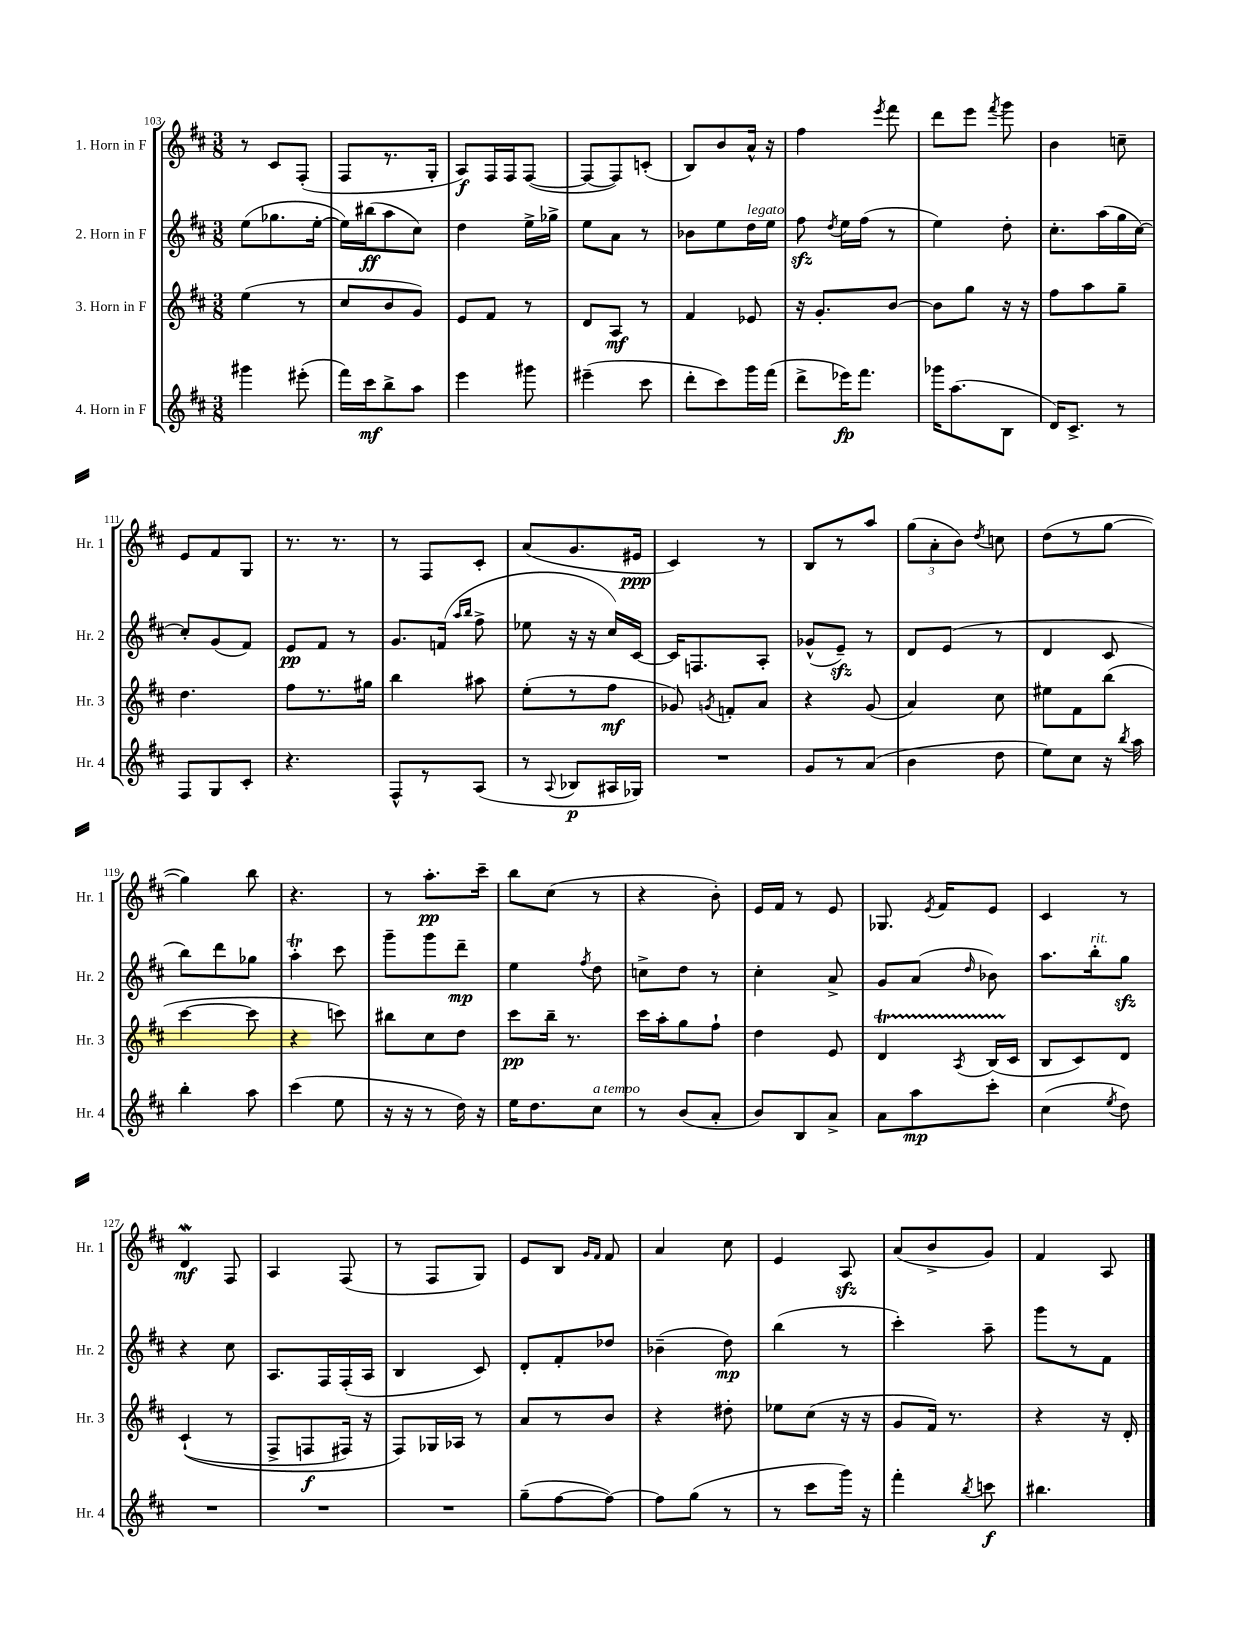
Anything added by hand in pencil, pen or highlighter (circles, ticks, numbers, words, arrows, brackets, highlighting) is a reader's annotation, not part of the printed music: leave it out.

**kern	**kern	**kern	**kern
*staff4	*staff3	*staff2	*staff1
*clefG2	*clefG2	*clefG2	*clefG2
*k[f#c#]	*k[f#c#]	*k[f#c#]	*k[f#c#]
*M3/8	*M3/8	*M3/8	*M3/8
4ggg#	(4ee	(8ee	8r
.	.	8.gg-	8c#
(8eee#'	8r	.	(8F#'
.	.	[16ee'	.
=	=	=	=
16fff#)	8cc#	16ee])	8F#
16ccc#	.	(16bb#	.
8bb^	8b	8aa	8.r
8aa	8g)	8cc#)	.
.	.	.	16G'
=	=	=	=
4eee	8e	4dd	8A)
.	8f#	.	16F#
.	.	.	16F#
8ggg#	8r	16ee^	([8F#
.	.	16gg-^	.
=	=	=	=
(4eee#~	8d	8ee	8F#_
.	8A	8a	8F#])
8ccc#	8r	8r	(8c'
=	=	=	=
8ddd'	4f#	8b-	8B)
8ccc#)	.	8ee	8b
16ggg	8e-	16dd	16a^^
(16fff#	.	16ee	16r
=	=	=	=
8ddd^	16r	8ff#	4ff#
.	8.g'	.	.
.	.	8qdd	.
16eee-)	.	16ee	.
8.fff#	.	(16ff#	.
.	.	.	8qeee
.	[8b	8r	8fff#
=	=	=	=
16ggg-	8b]	4ee)	8ddd
(8.aa	.	.	.
.	8gg	.	8eee
.	.	.	8qfff#
8B	16r	8dd'	8ggg
.	16r	.	.
=	=	=	=
16d)	8ff#	8.cc#'	4b
8.c#^	.	.	.
.	8aa	.	.
.	.	(16aa	.
8r	8gg~	16gg	8cc~
.	.	[16cc#)	.
=	=	=	=
8F#	4.dd	8cc#']	8e
8G	.	(8g	8f#
8c#'	.	8f#)	8G
=	=	=	=
4.r	8ff#	8e	8.r
.	8.r	8f#	.
.	.	.	8.r
.	.	8r	.
.	16gg#	.	.
=	=	=	=
8F#^^	4bb	8.g	8r
8r	.	.	8F#
.	.	(16f	.
.	.	16qqaa	.
.	.	16qqbb	.
(8A	8aa#	8ff#^	8c#'
=	=	=	=
8r	(8ee'	8ee-	(8a
8qqA	.	.	.
8B-	8r	16r	8.g
.	.	16r	.
16A#	8ff#	16cc#)	.
16G-)	.	[16c#	16e#
=	=	=	=
4.r	8g-)	16c#]	4c#)
.	.	8.F	.
.	8qg	.	.
.	8f'	.	.
.	8a	8A'	8r
=	=	=	=
8g	4r	(8g-^^	8B
8r	.	8e~)	8r
(8a	(8g	8r	8aa
=	=	=	=
4b	4a)	8d	(12gg
.	.	.	12a'
.	.	(8e	.
.	.	.	12b)
.	.	.	8qdd
8dd	8cc#	8r	8cc
=	=	=	=
8ee)	8ee#	4d	(8dd
8cc#	8f#	.	8r
16r	(8bb	8c#	[8gg
8qbb	.	.	.
16aa	.	.	.
=	=	=	=
4bb'	[4ccc#	8bb)	4gg])
.	.	8ddd	.
8aa	8ccc#]	8gg-	8bb
=	=	=	=
(4ccc#	4r	4aa'	4.r
8ee	8ccc)	8ccc#	.
=	=	=	=
16r	8bb#	8ggg~	8r
16r	.	.	.
8r	8cc#	8ggg	8.aa'
16dd)	8dd	8ddd~	.
16r	.	.	16ccc#~
=	=	=	=
16ee	8ccc#	4ee	8bb
8.dd	.	.	.
.	16bb~	.	(8cc#
.	8.r	.	.
.	.	8qff#	.
8cc#	.	8dd	8r
=	=	=	=
8r	16ccc#	8cc^	4r
.	16aa'	.	.
(8b	8gg	8dd	.
8a'	8ff#`	8r	8b')
=	=	=	=
8b)	4dd	4cc#'	16e
.	.	.	16f#
8B	.	.	8r
8a^	8e	8a^	8e
=	=	=	=
8a	4d	8g	8.G-
8aa	.	(8a	.
.	.	.	8qe
.	.	.	16f#
.	8qA	16qqdd	.
8ccc#'	(16B	8b-)	8e
.	16c#	.	.
=	=	=	=
(4cc#	8B	8.aa	4c#
.	8c#)	.	.
.	.	16bb'	.
8qee	.	.	.
8dd)	8d	8gg	8r
=	=	=	=
4.r	&((4c#`	4r	4d
.	8r	8cc#	8F#
=	=	=	=
4.r	8F#^	8.A	4A
.	8F	.	.
.	.	16F#	.
.	16F#)	(16F#'	(8F#
.	16r	16A	.
=	=	=	=
4.r	8F#&)	4B	8r
.	16G-	.	8F#
.	16A-	.	.
.	8r	8c#)	8G)
=	=	=	=
(8gg~	8a	8d'	8e
[8ff#	8r	8f#'	8B
.	.	.	16qqg
.	.	.	16qqf#
8ff#_)	8b	8dd-	8f#
=	=	=	=
8ff#]	4r	(4b-~	4a
(8gg	.	.	.
8r	8dd#'	8dd)	8cc#
=	=	=	=
8r	8ee-	(4bb	4e
8ccc#	(8cc#	.	.
16ggg)	16r	8r	8A
16r	16r	.	.
=	=	=	=
4fff#'	8g	4ccc#')	(8a
.	16f#)	.	8b^
.	8.r	.	.
8qbb	.	.	.
8ccc	.	8aa~	8g)
=	=	=	=
4.bb#	4r	8ggg	4f#
.	.	8r	.
.	16r	8f#	8A
.	16d'	.	.
==	==	==	==
*-	*-	*-	*-
